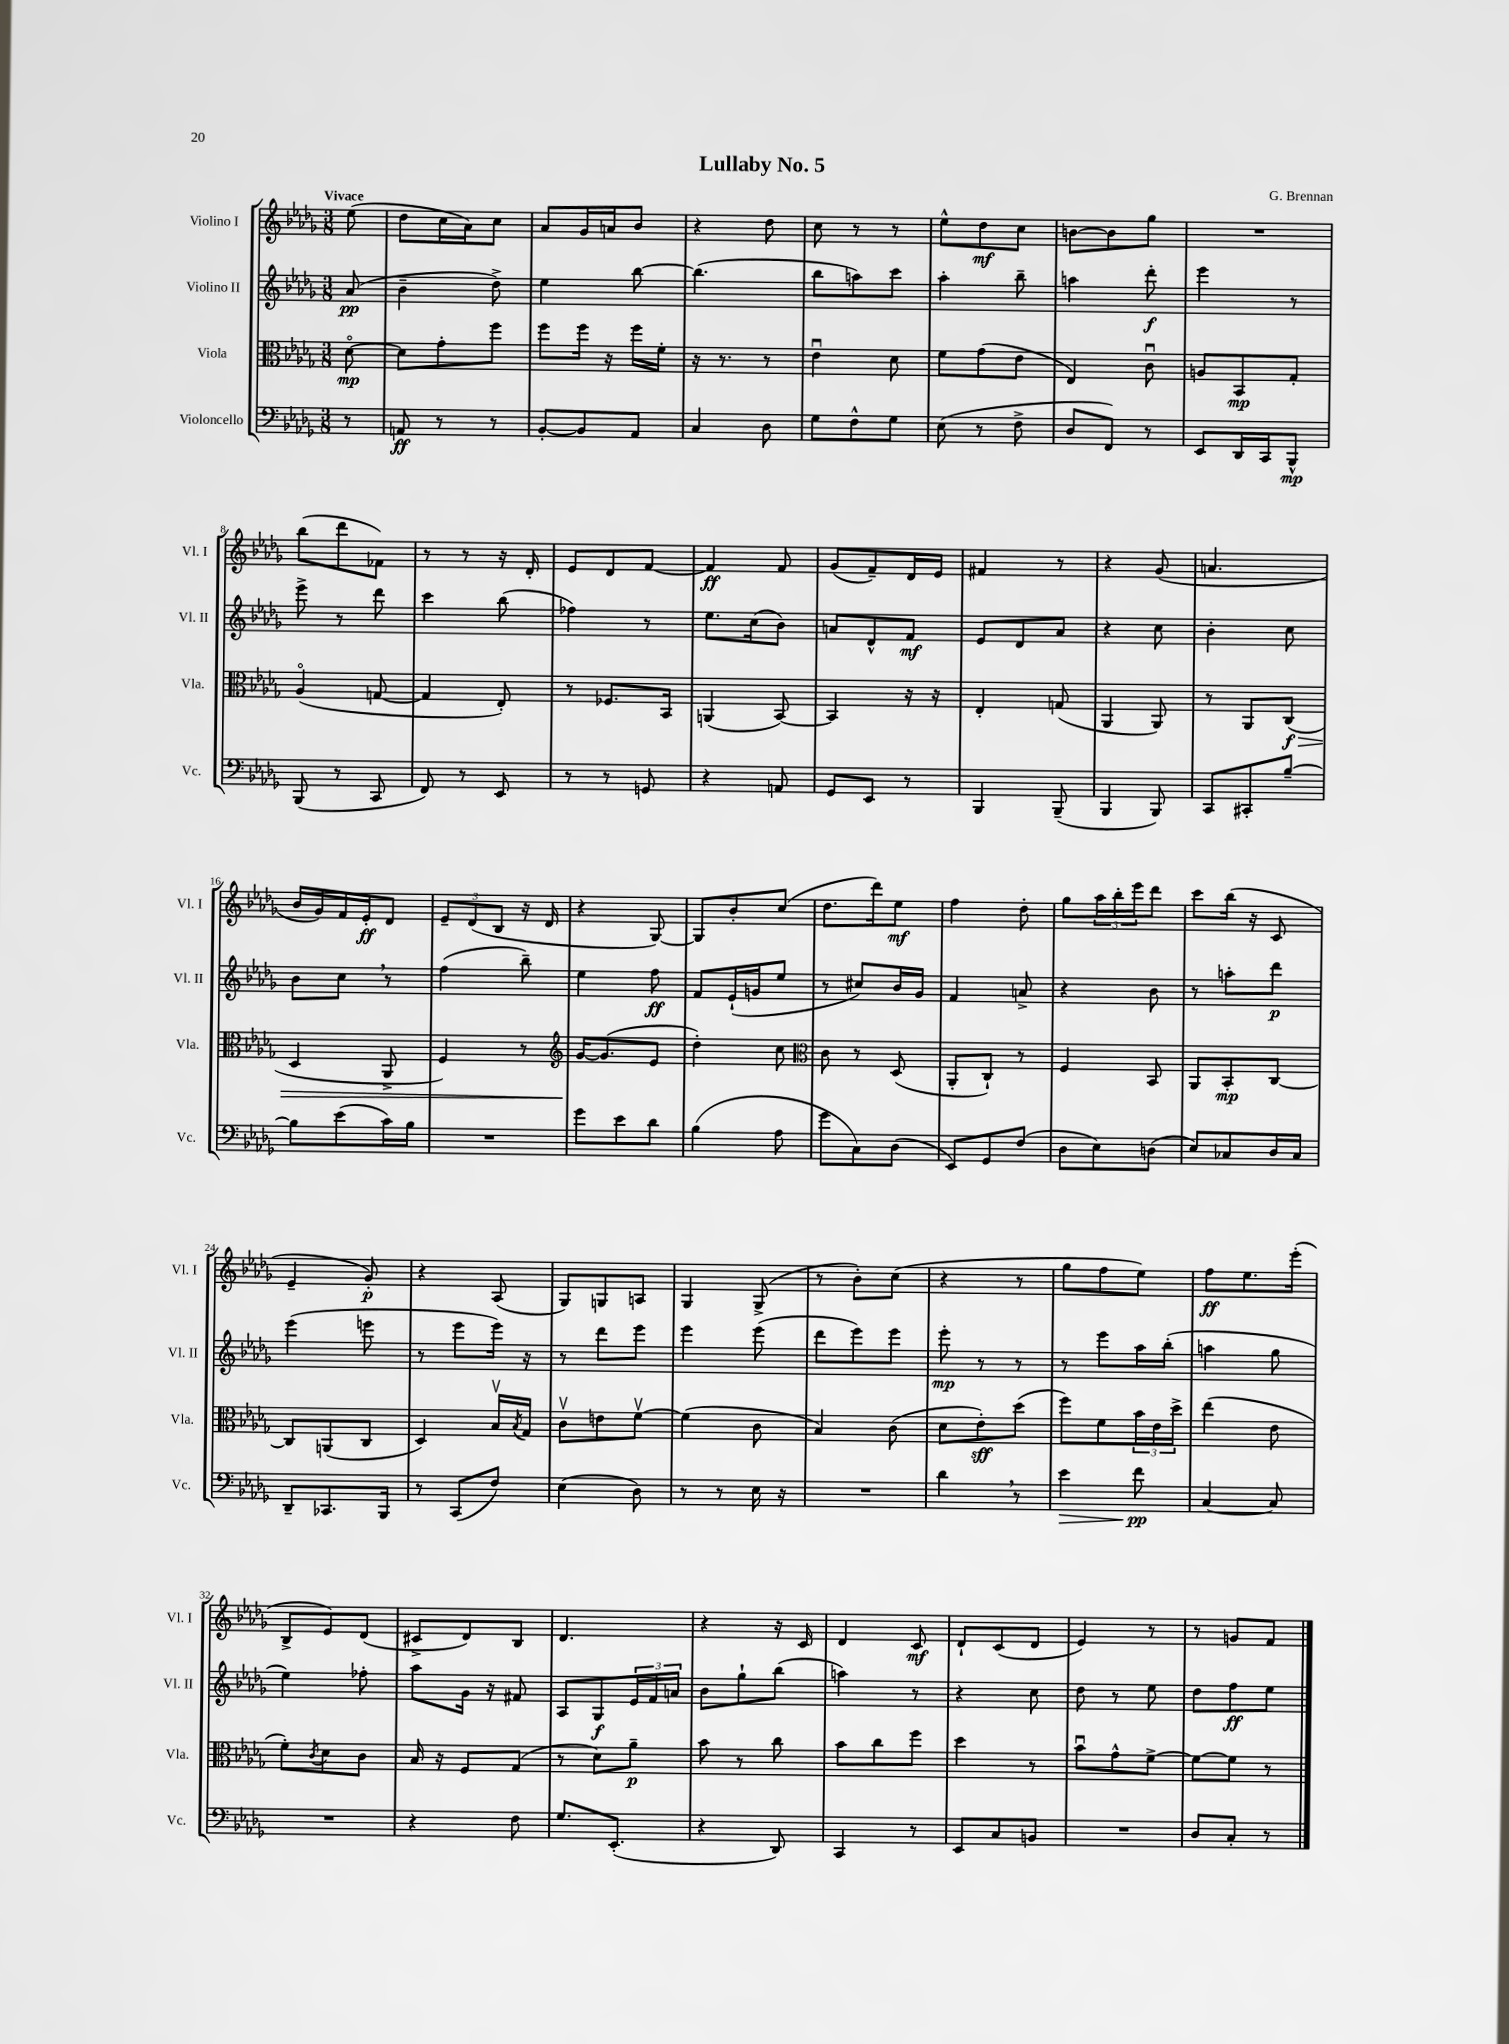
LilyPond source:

\header { title = "Lullaby No. 5" composer = "G. Brennan" }
<<
\new StaffGroup <<
\new Staff = "s0" \with { instrumentName = "Violino I" shortInstrumentName = "Vl. I" } {
    \clef treble \key des \major \numericTimeSignature \time 3/8 \partial 8 \tempo "Vivace"
    ees''8( |
    des''8 c''16 aes'16) c''8 |
    aes'8 ges'16 a'16 bes'8 |
    r4 des''8 |
    c''8 r8 r8 |
    ees''8-^ des''8\mf c''8 |
    b'8~ b'8 ges''8 |
    R4. |
    bes''8( des'''8 fes'8) |
    r8 r8 r16 des'16-. |
    ees'8 des'8 f'8~ |
    f'4\ff f'8 |
    ges'8( f'8--) des'16 ees'16 |
    fis'4 r8 |
    r4 ges'8( |
    a'4. |
    bes'16 ges'16) f'16 ees'16-.\ff des'8 |
    \tuplet 3/2 { ees'8-- des'8( bes8 } r16 des'16 |
    r4 ges8~) |
    ges8 bes'8-. c''8( |
    des''8. des'''16) ees''8\mf |
    f''4 des''8-. |
    ges''8 \tuplet 3/2 { aes''16 bes''16-. ees'''16 } des'''8 |
    c'''8 bes''16( r16 c'8 |
    ees'4-- ges'8-.\p) |
    r4 aes8( |
    ges8) g8 a8 |
    ges4 ges8->( |
    r8 bes'8-.) c''8( |
    r4 r8 |
    ges''8 f''8 ees''8) |
    f''8\ff ees''8. ees'''16-.( |
    bes8-> ees'8) des'8( |
    cis'8-> des'8) bes8 |
    des'4. |
    r4 r16 c'16 |
    des'4 c'8\mf |
    des'8-! c'8( des'8 |
    ees'4) r8 |
    r8 g'8 f'8 \bar "|." |
}
\new Staff = "s1" \with { instrumentName = "Violino II" shortInstrumentName = "Vl. II" } {
    \clef treble \key des \major \numericTimeSignature \time 3/8 \partial 8
    aes'8\pp( |
    bes'4-- des''8->) |
    ees''4 bes''8~ |
    bes''4.( |
    bes''8 a''8) c'''8 |
    aes''4-. bes''8-- |
    a''4 des'''8-.\f |
    ees'''4 r8 |
    ees'''8-> r8 des'''8 |
    c'''4 bes''8( |
    fes''4) r8 |
    ees''8. c''16( bes'8) |
    a'8 des'8-^ f'8\mf |
    ees'8 des'8 aes'8 |
    r4 c''8 |
    bes'4-. c''8 |
    bes'8 c''8 \breathe r8 |
    f''4( bes''8--) |
    ees''4 f''8\ff |
    f'8 ees'16-!( g'16 ees''8 |
    r8 cis''8) bes'16 ges'16 |
    f'4 a'8-> |
    r4 bes'8 |
    r8 a''8-. des'''8\p |
    ees'''4( e'''8 |
    r8 ees'''8 ees'''16) r16 |
    r8 des'''8 ees'''8 |
    ees'''4 ees'''8( |
    des'''8 ees'''8) ees'''8 |
    ees'''8-.\mp r8 r8 |
    r8 ees'''8 aes''16 bes''16-.( |
    a''4 ges''8 |
    ees''4) fes''8-. |
    aes''8 ges'16 r16 fis'8 |
    aes8 ges8\f \tuplet 3/2 { ees'16 f'16 a'16 } |
    bes'8 ges''8-! bes''8( |
    a''4) r8 |
    r4 c''8 |
    des''8 r8 ees''8 |
    des''8 f''8\ff ees''8 \bar "|." |
}
\new Staff = "s2" \with { instrumentName = "Viola" shortInstrumentName = "Vla." } {
    \clef alto \key des \major \numericTimeSignature \time 3/8 \partial 8
    des'8~\flageolet\mp |
    des'8 ges'8-. f''8 |
    f''8 f''16 r16 f''16 f'16-. |
    r16 r8. r8 |
    ees'4\downbow des'8 |
    f'8 ges'8( ees'8 |
    ees4) c'8\downbow |
    a8 bes,8\mp ges8-. |
    aes4\flageolet( g8~ |
    g4 ees8-.) |
    r8 fes8. bes,16 |
    a,4( bes,8~) |
    bes,4 r16 r16 |
    ees4-. g8( |
    aes,4 aes,8) |
    r8 aes,8 c8\f\>( |
    des4 aes,8-> |
    f4) r8 |
    \clef treble ges'16~\! ges'8.( ees'8 |
    des''4-.) c''8 |
    \clef alto c'8 r8 des8( |
    aes,8-. c8-!) r8 |
    f4 bes,8 |
    aes,8 bes,8-.\mp c8~ |
    c8 a,8( c8 |
    des4) bes16\upbow \acciaccatura { bes8 } ges16 |
    c'8\upbow e'8 f'8~\upbow |
    f'4( c'8 |
    bes4) c'8( |
    des'8 ees'8-.\sff) des''8( |
    f''8) f'8 \tuplet 3/2 { bes'16 ees'16 des''16-> } |
    ees''4( ees'8 |
    f'8-.) \acciaccatura { c'8 } des'8 c'8 |
    bes16 r16 f8 ges8( |
    r8 des'8) aes'8--\p |
    bes'8 r8 c''8 |
    bes'8 c''8 f''8 |
    des''4 r8 |
    bes'8\downbow ges'8-^ f'8~-> |
    f'8~ f'8 r8 \bar "|." |
}
\new Staff = "s3" \with { instrumentName = "Violoncello" shortInstrumentName = "Vc." } {
    \clef bass \key des \major \numericTimeSignature \time 3/8 \partial 8
    r8 |
    a,8\ff r8 r8 |
    bes,8~-. bes,8 aes,8 |
    c4 des8 |
    ges8 f8-^ ges8 |
    ees8( r8 f8-> |
    des8 f,8) r8 |
    ees,8 des,16 c,16 bes,,8-^\mp |
    bes,,8( r8 c,8 |
    f,8) r8 ees,8 |
    r8 r8 g,8 |
    r4 a,8 |
    ges,8 ees,8 r8 |
    bes,,4 bes,,8--( |
    bes,,4 bes,,8) |
    c,8 cis,8-. bes8~-- |
    bes8 ees'8( c'16) bes16 |
    R4. |
    ges'8 ees'8 des'8 |
    bes4( aes8 |
    ges'8 c8) des8( |
    ees,8) ges,8 f8( |
    des8 ees8) d8( |
    ees8) ces8 des16 ces16 |
    des,8-- ces,8. bes,,16 |
    r8 c,8( f8) |
    ees4( des8) |
    r8 r8 ees16 r16 |
    R4. |
    des'4 \breathe r8 |
    ees'4\> f'8\pp\! |
    c4~ c8 |
    R4. |
    r4 f8 |
    ges8. ees,8.-.( |
    r4 des,8) |
    c,4 r8 |
    ees,8 c8 b,8 |
    R4. |
    des8 c8-. r8 \bar "|." |
}
>>
>>
